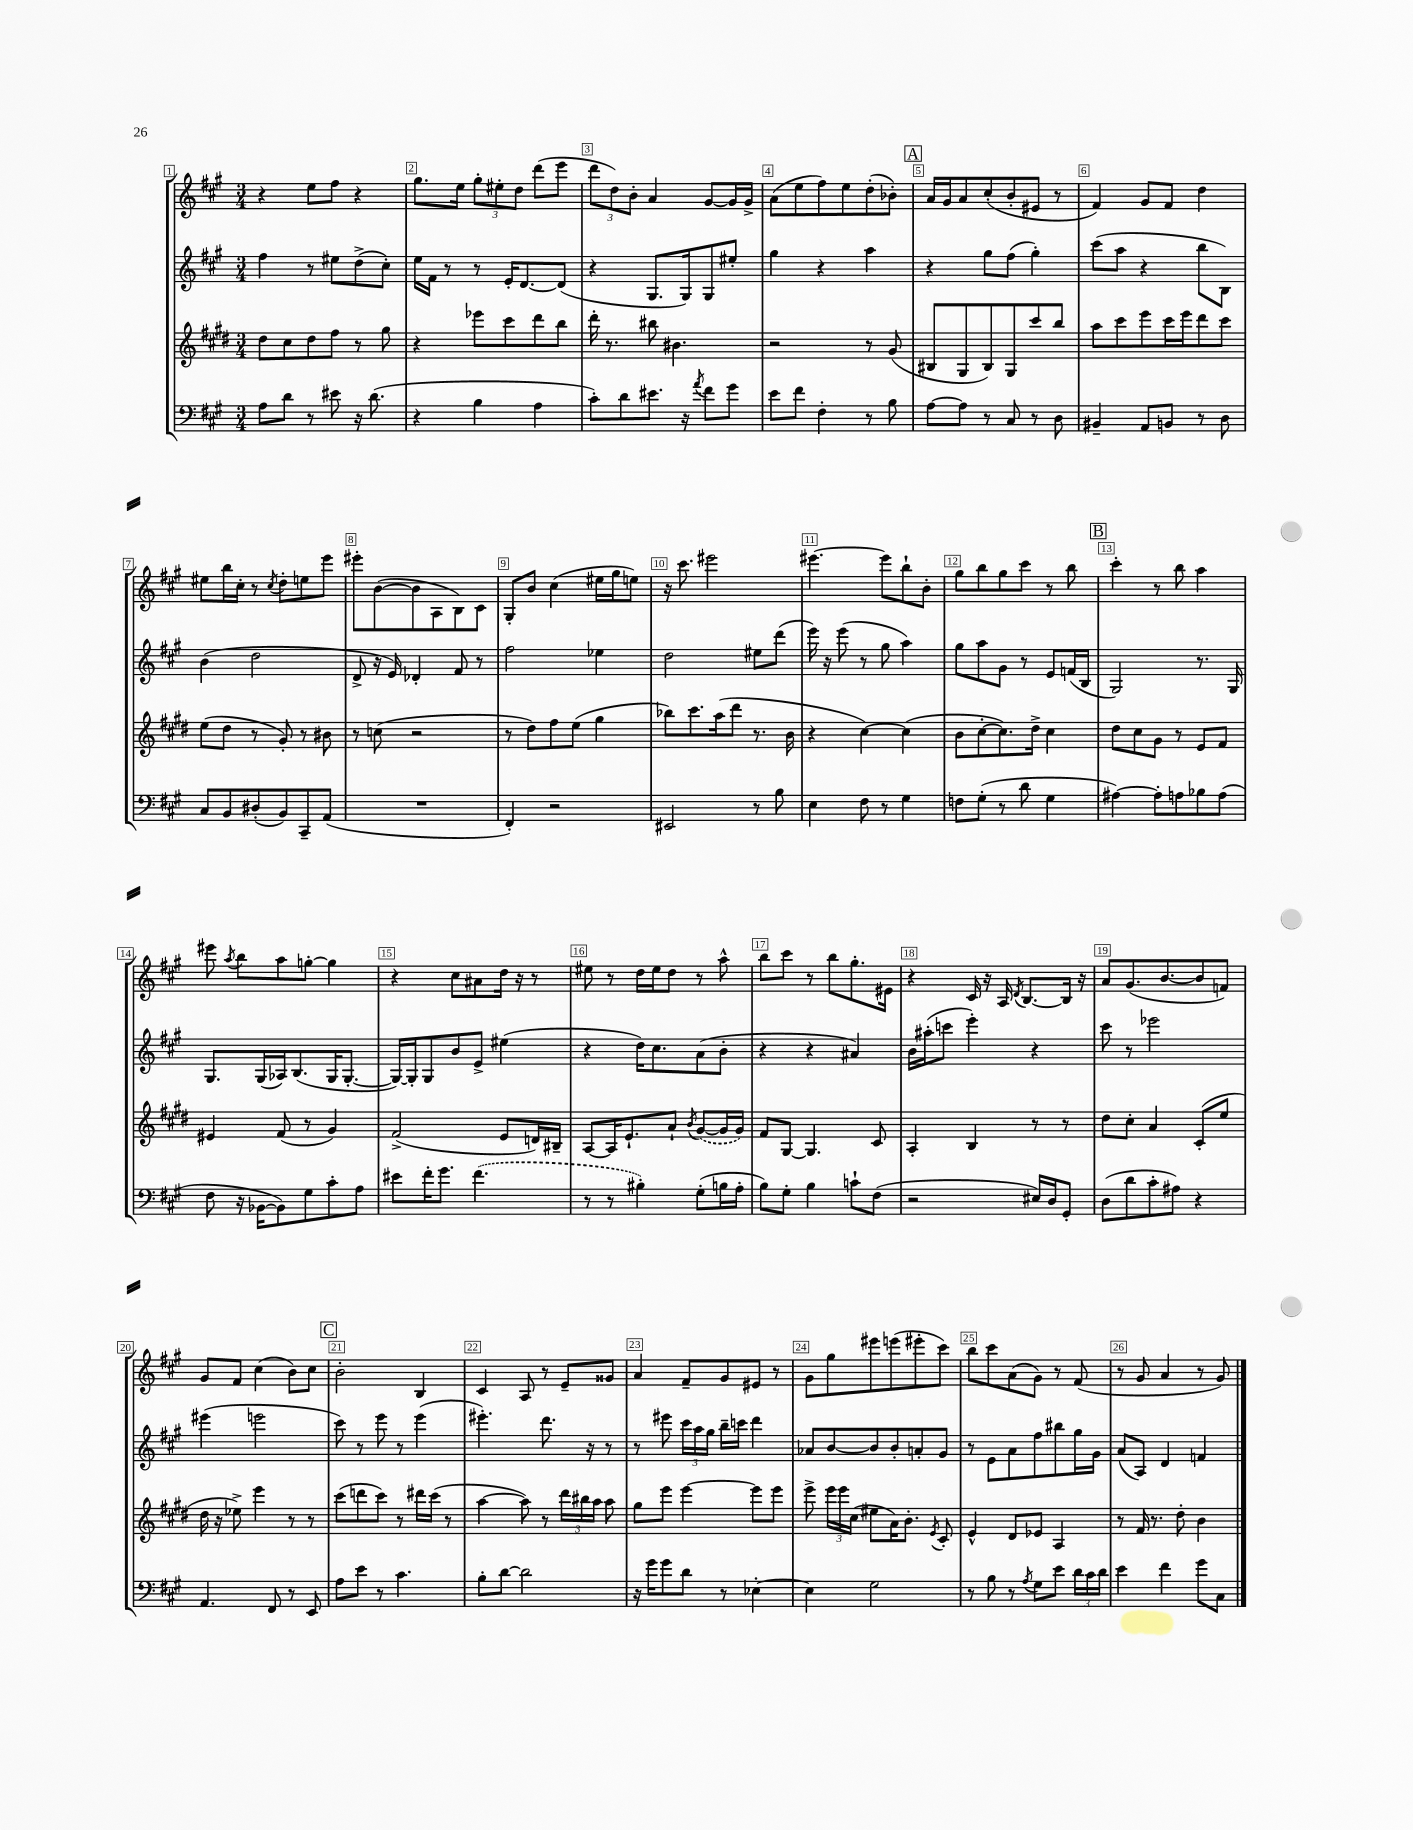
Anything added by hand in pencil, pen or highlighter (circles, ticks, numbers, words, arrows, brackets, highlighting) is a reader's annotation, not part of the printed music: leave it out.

**kern	**kern	**kern	**kern
*part4	*part3	*part2	*part1
*staff4	*staff3	*staff2	*staff1
*clefF4	*clefG2	*clefG2	*clefG2
*k[f#c#g#]	*k[f#c#g#d#]	*k[f#c#g#]	*k[f#c#g#]
*M3/4	*M3/4	*M3/4	*M3/4
=1	=1	=1	=1
8A\L	8dd#\L	4ff#\	4r
8d\J	8cc#\	.	.
8r	8dd#\	8r	8ee\L
8e#X\	8ff#\J	8ee#X\L	8ff#\J
16r	8r	(8dd^\	4r
(8.d\	.	.	.
.	8gg#\	8cc#'\J)	.
=2	=2	=2	=2
4r	4r	16ee\LL	8.gg#\L
.	.	16f#\JJ	.
.	.	8r	.
.	.	.	16ee\Jk
4B\	8eee-X\L	8r	12gg#'\L
.	.	.	12ee#X'\
.	8ccc#\	16e'/KL	.
.	.	.	12dd\J
.	.	[8.d/	.
4A\	8ddd#\	.	(8ddd\L
.	8bb\J	(8d/J]	8eee\J
=3	=3	=3	=3
8c#'\L)	16ddd#'\	4r	12ddd\L
.	8.r	.	.
.	.	.	12dd\)
8d\	.	.	.
.	.	.	12b'\J
8.e#X\J	8bb#X\	8.G#/L	4a/
.	4.b#X\	.	.
16r	.	16G#/k)	.
8qa/	.	.	.
8f#\L	.	8G#/	[8g#/L
8g#\J	.	8ee#X'/J	16g#/L]
.	.	.	16g#^/JJ
=4	=4	=4	=4
8e\L	2r	4gg#\	(8a\L
8f#\J	.	.	8ee\
4F#'\	.	4r	8ff#\)
.	.	.	8ee\
8r	8r	4aa\	(8dd'\
8B\	(8g#/	.	8b-X'\J)
!!LO:REH:place=s1:t=A
=5	=5	=5	=5
[8A\L	8B#X/L	4r	16a/LL
.	.	.	16g#/J
8A\J]	8G#/	.	8a/
8r	8B#/)	8gg#\L	(8cc#'/
8C#/	8G#/	(8ff#\J	8b'/
8r	8ccc#/	4gg#'\)	8e#X/J
8D\	8bb/J	.	8r
=6	=6	=6	=6
4BB#X~/	8aa\L	(8ccc#\L	4f#/)
.	8ccc#\	8aa\J	.
8AA/L	8eee\	4r	8g#/L
8BBn/J	16ccc#\L	.	8f#/J
.	16eee\J	.	.
8r	8ddd#\	8bb\L	4dd\
8D\	8ccc#\J	8B\J)	.
!!LO:LB:g=z
=7	=7	=7	=7
8C#/L	(8ee\L	(4b\	8ee#X\L
8BB/	8dd#\J	.	16bb\L
.	.	.	16cc#'\JJ
(8D#X'/	8r	2dd\	8r
.	.	.	8qcc#/
8BB/)	8g#'/)	.	8dd'\L
8CC#~/	8r	.	8een\
(8AA/J	8b#X\	.	8eee\J
=8	=8	=8	=8
2.r	8r	8d^/	8eee#X'\L
.	(8ccn\	16r	([8b\
.	.	16e/)	.
.	2r	4d-X'/	8b\]
.	.	.	8A\
.	.	8f#/	8B\)
.	.	8r	8c#\J
=9	=9	=9	=9
4FF#'/)	8r	2ff#\	8G#'/L
.	8dd#\L)	.	8b/J
2r	8ff#\	.	(4cc#\
.	(8ee\J	.	.
.	4gg#\	4ee-X\	16ee#X\LL
.	.	.	16gg#\J
.	.	.	8een\J)
=10	=10	=10	=10
2EE#X/	8bb-X\L)	2dd\	16r
.	.	.	8.ccc#\
.	8.ccc#\	.	.
.	.	.	2eee#X\
.	(16aa\k	.	.
.	8ddd#\J	.	.
8r	8.r	8ee#X\L	.
8B\	.	(8ddd\J	.
.	16b\	.	.
=11	=11	=11	=11
4E\	4r	16eee\)	[4.eee#X\
.	.	16r	.
.	.	(8eee\	.
8F#\	[4cc#\)	8r	.
8r	.	8gg#\	8eee#\L]
4G#\	(4cc#\]	4aa\)	8bb`\
.	.	.	8b'\J
=12	=12	=12	=12
8Fn\L	8b\L	8gg#\L	8gg#\L
(8G#'\J	[8cc#'\	8aa\	8bb\
8r	8.cc#\])	8g#\J	8gg#\
8d\	.	8r	8ccc#\J
.	16dd#^\Jk	.	.
4G#\	4cc#\	8e/L	8r
.	.	(16fn/L	8bb\
.	.	16B/JJ	.
!!LO:REH:place=s1:t=B
=13	=13	=13	=13
[4A#X\)	8dd#\L	2G#/)	4ccc#'\
.	8cc#\	.	.
8A#'\L]	8g#\J	.	8r
8An\	8r	.	8bb\
8B-X\	8e/L	8.r	4aa\
(8A\J	8f#/J	.	.
.	.	16G#/	.
!!LO:LB:g=z
=14	=14	=14	=14
8F#\	4e#X/	8.G#/L	8eee#X\
.	.	.	8qaa/
16r	.	.	8bb\L
[16BB-X\KL	.	(16G#/L	.
8BB-\])	(8f#/	16A-X/J)	8aa\
.	.	(8.B/	.
8G#\	8r	.	[8ggn'\J
8c#'\	4g#/)	16G#/K	4gg\]
.	.	[8.G#'/J	.
8A\J	.	.	.
=15	=15	=15	=15
8e#X\L	(2f#^/	16G#/LL_)	4r
.	.	16G#'/J]	.
16f#'\K	.	8G#/	.
8.g#\J	.	.	.
.	.	8b/	8cc#\L
(4.f#\	.	8e^/J	8a#X\
.	8e/L	(4ee#X\	16dd\Jk
.	.	.	16r
.	16dn/L)	.	8r
.	16B#X~/JJ	.	.
=16	=16	=16	=16
8r	[8A/L	4r	8ee#X\
8r	16A/K]	.	8r
.	8.e`/	.	.
4B#X'\)	.	16dd\KL)	16dd\LL
.	.	8.cc#\	16ee#\J
.	8a`/J	.	8dd\J
.	8qb/	.	.
(8G#'\L	([8g#/L	(8a\	8r
16Bn\L	16g#/L]	8b'\J	8aa^^\
16A'\JJ	16g#/JJ)	.	.
=17	=17	=17	=17
8B\L)	8f#/L	4r	8bb\L
8G#'\J	[8G#/J	.	8ccc#\J
4B\	4.G#/]	4r	8r
.	.	.	8bb\L
8cn`\L	.	4a#X/)	8.gg#'\
(8F#\J	8c#/	.	.
.	.	.	16e#X\Jk
=18	=18	=18	=18
2r	4A'/	16b\LL	4r
.	.	(16aa#X'\J	.
.	.	8cccn\J	.
.	4B/	4eee'\)	16c#/
.	.	.	16r
.	.	.	16A/
.	.	.	8qd/
.	.	.	[8.B/L
16E#X/LL)	8r	4r	.
16D/J	.	.	.
8GG#'/J	8r	.	16B/Jk]
.	.	.	16r
=19	=19	=19	=19
(8D\L	8dd#\L	8ccc#\	8a/L
8d\	8cc#'\J	8r	(8.g#/
8c#'\	4a/	2eee-X\	.
.	.	.	[8.b/
8A#X\J)	.	.	.
4r	(8c#'/L	.	8b/]
.	8ee/J	.	8fn/J)
!!LO:LB:g=z
=20	=20	=20	=20
4.AA/	16dd#\	(4eee#X\	8g#/L
.	16r	.	.
.	8ee-X^\)	.	8f#/J
.	4eee\	2eeen\	(4cc#\
8FF#/	.	.	.
8r	8r	.	8b\L)
8EE/	8r	.	8cc#\J
!!LO:REH:place=s1:t=C
=21	=21	=21	=21
8A\L	(8ccc#\L	8ccc#\)	2b'\
8e\J	8dddn\	8r	.
8r	8ccc#\J)	8eee\	.
4.c#\	8r	8r	.
.	16ddd#X\LL	(4eee\	4B/
.	(16ccc#\JJ	.	.
.	8r	.	.
=22	=22	=22	=22
8B'\L	[4aa\	4.eee#X'\)	4c#/
[8d\J	.	.	.
2d\]	8aa\])	.	8A/
.	8r	8.ddd\	8r
.	24ddd#\LL	.	8e~/L
.	24bb#X\	.	.
.	.	16r	.
.	24aa\JJ	.	.
.	8aa\	8r	8g##X/J
=23	=23	=23	=23
16r	8gg#\L	8r	4a/
16g#\KL	.	.	.
8g#\	8eee\J	8eee#X\	.
8d\J	[4eee\	24ccc#\LL	8f#~/L
.	.	24aa\	.
.	.	24gg#\JJ	.
8r	.	16bb~\LL	8g#/
.	.	16cccn\JJ	.
[4E-X'\	8eee\L]	4ddd\	8e#X/J
.	8eee\J	.	8r
=24	=24	=24	=24
4E-\]	8eee^\	8a-X/L	8g#\L
.	24eee\LL	[8b/	8gg#\
.	24eee\	.	.
.	(24cc#\JJ	.	.
2G#\	8ee#X\L	8b/]	8eee#X\
.	16a\K)	8b'/	(8eeen\
.	8.b'\J	.	.
.	.	8an'/	8eee#X'\
.	8qe/	.	.
.	8c#'/	8g#/J	8ccc#\J)
=25	=25	=25	=25
8r	4e^^/	8r	8bb\L
8B\	.	8e\L	8ccc#\
8r	8d#/L	8a\	(8a\
8qA/	.	.	.
8G#\L	8e-X/J	8ff#\	8g#\J)
8e\J	4A/	8bb#X\	8r
24d\LL	.	16gg#\L	(8f#/
24c#\	.	.	.
.	.	16g#\JJ	.
24d\JJ	.	.	.
=26	=26	=26	=26
4e\	8r	(8a/L	8r
.	16f#/	8A/J)	8g#/
.	8.r	.	.
4f#\	.	4d/	4a/
.	8dd#'\	.	.
8g#\L	4b\	4fn/	8r
8C#\J	.	.	8g#/)
==	==	==	==
*-	*-	*-	*-
